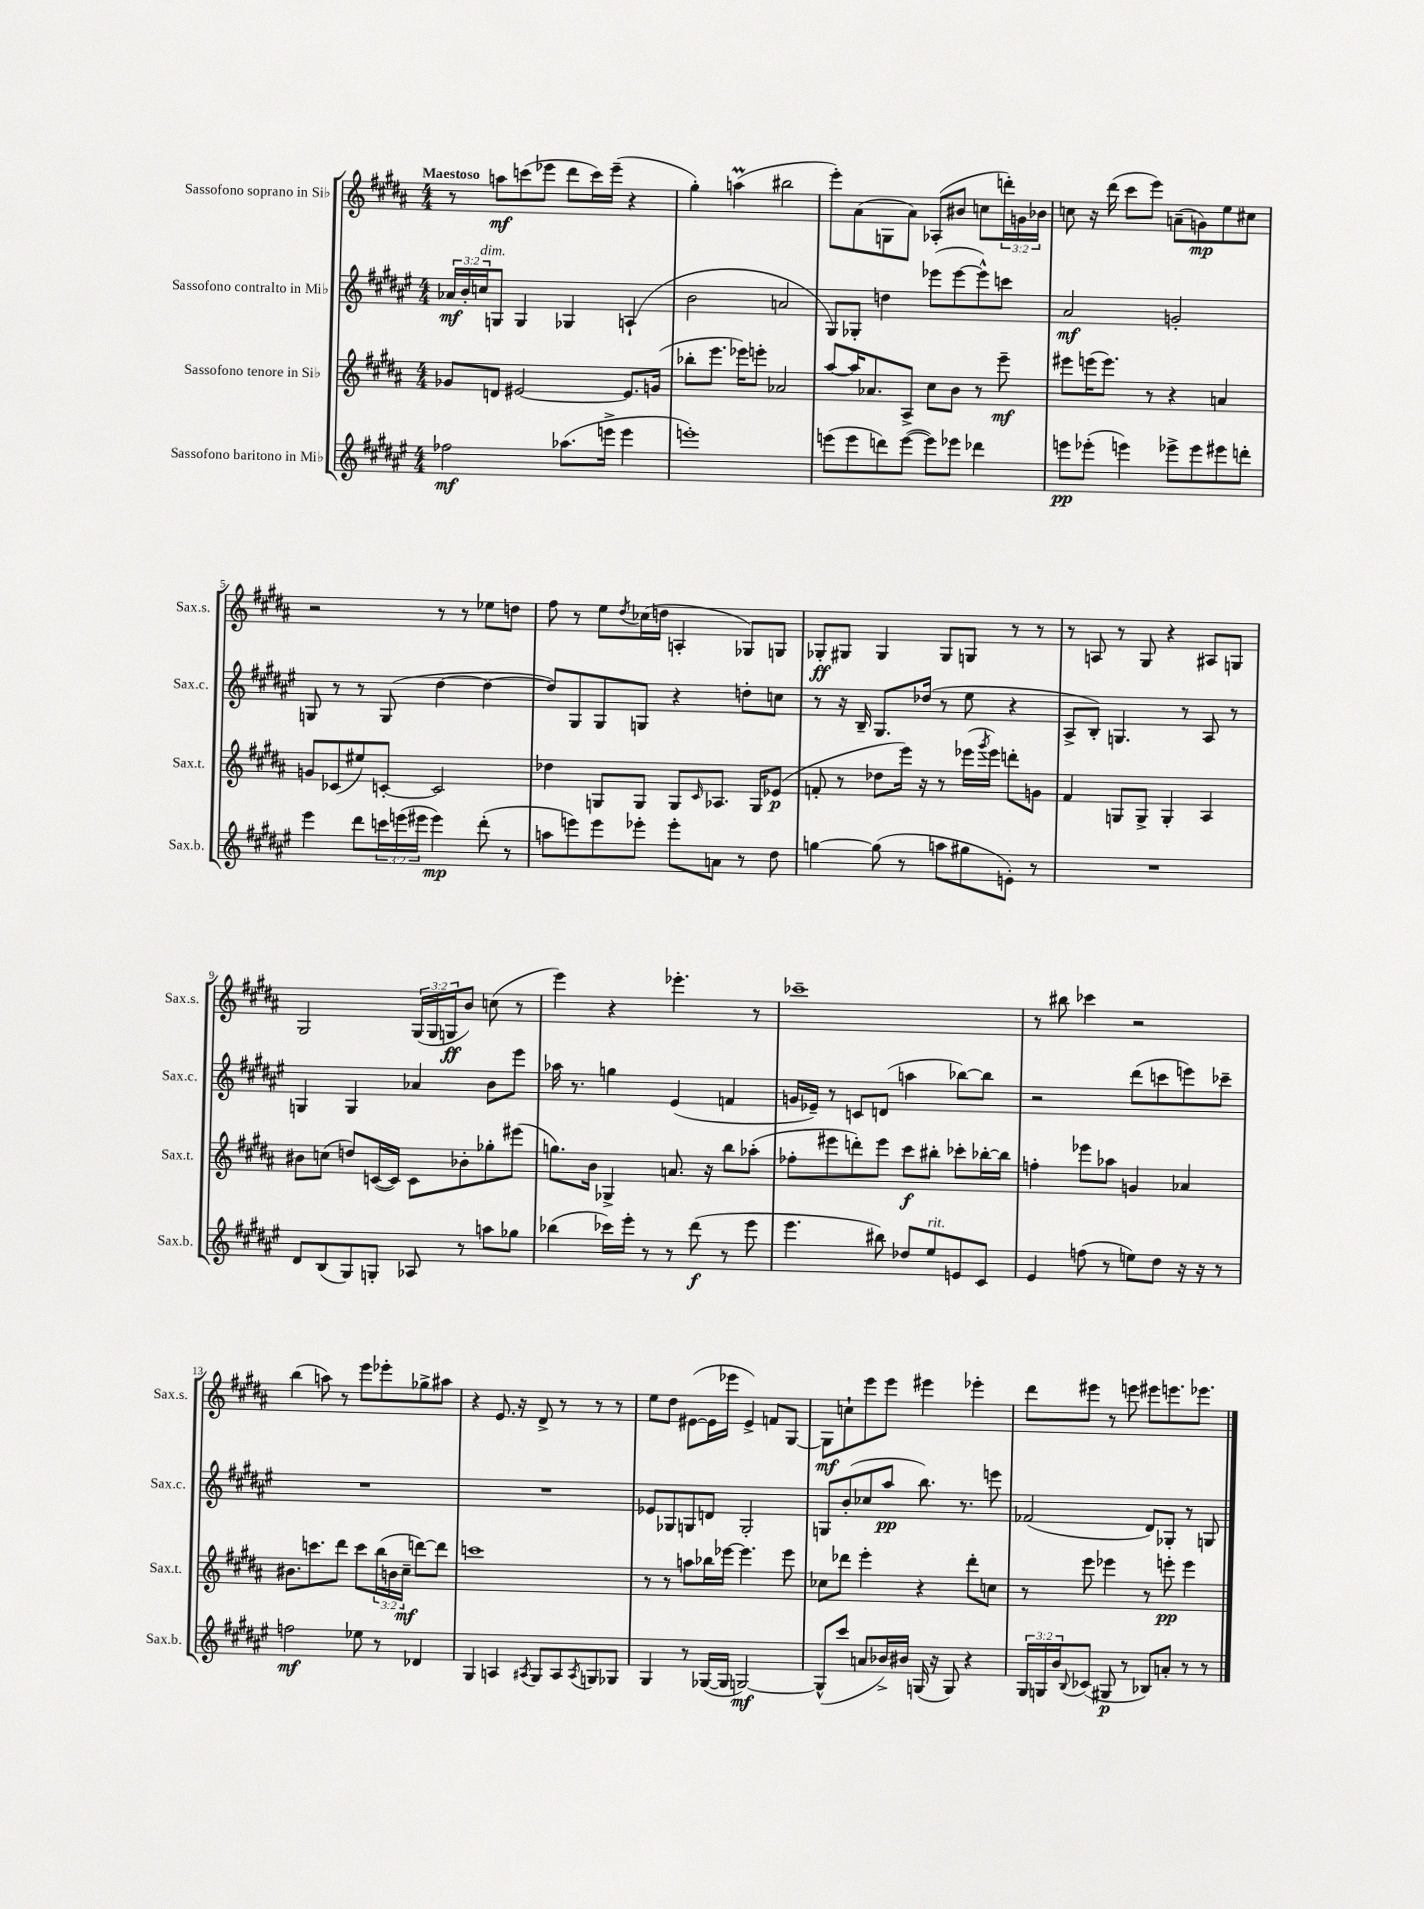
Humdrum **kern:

**kern	**kern	**kern	**kern
*staff4	*staff3	*staff2	*staff1
*clefG2	*clefG2	*clefG2	*clefG2
*k[f#c#g#d#a#e#]	*k[f#c#g#d#a#]	*k[f#c#g#d#a#e#]	*k[f#c#g#d#a#]
*M4/4	*M4/4	*M4/4	*M4/4
2ff-\	8g-/L	24a-/LL	8r
.	.	24b'/	.
.	.	24cc/J	.
.	8d/J	8G/J	8aa\L
.	[2e#/	4G/	(8ccc\
.	.	.	8eee-\J
(8.aa-\L	.	4G-/	8ddd#\L
.	.	.	16ccc\L)
16eee^\Jk	.	.	(16eee-~\JJ
4eee\	8.e#/]L	(4A`/	4r
.	(16g/Jk	.	.
=	=	=	=
1eee')	8bb-'\L	2b\	4gg#'\)
.	8.eee\J	.	.
.	.	.	(4aa\
.	16eee-\LK)	.	.
.	8eee'\J	.	.
.	2a-/	2a/	2bb#\
=	=	=	=
(8eee\L	[8aa#/L	8G#/L)	8eee'\L)
8eee\	16aa#/]K	8G-'/J	(8a#\
.	8.a-/	.	.
8ddd\)	.	4dd\	8G\
([8eee\J	8A#^/J	.	8a#\J)
8eee\]L)	8cc#\L	(8eee-\L	(8A-'/L
8eee-\J	8b\J	[8eee-\	8b#/J
4ddd-\	8r	8eee-^^\])	8cc\L
.	8eee~\	8ccc\J	24ddd'\L)
.	.	.	24g\
.	.	.	24b-\JJ
=	=	=	=
8eee\L	8eee#\L	2a#/	8cc\
(8eee-'\J	(16eee\K	.	16r
.	8.eee\J)	.	(16ddd#\
4eee\)	.	.	8ccc#\L
.	8r	.	8eee\J)
8eee-^\L	4r	2g'/	(8a~\L
8eee-\	.	.	8g\)
8eee#\	4a/	.	8ee\
8ddd'\J	.	.	8cc#\J
=	=	=	=
4eee#\	8g/L	8G/	2r
.	(8c-/	8r	.
8ddd#\L	8ee#/)	8r	.
24ccc\L	[8c'/J	(8G/	.
(24eee\	.	.	.
24eee#\JJ	.	.	.
4eee#\)	2c/]	[4dd#\	8r
.	.	.	8r
(8ddd#'\	.	4dd#\_	8ee-\L
8r	.	.	8dd\J
=	=	=	=
8aa\L	4dd-\	8dd#/]L)	8ff#\
8eee\)	.	8G#/	8r
8eee\	8G/L	8G#/	8ee\L
.	.	.	8qdd#/
8eee-'\J	8G/J	8G/J	(16cc-\L
.	.	.	16dd\JJ
8eee-'\L	8G/L	4r	4A'/
.	16qqc#/	.	.
8a\J	8.A-/J	.	.
8r	.	8dd'\L	8G-/L)
.	16G/LK	.	.
8dd#\	(8e-/J	8cc\J	8G/J
=	=	=	=
[4gg\	8f'/	8r	8G-'/L
.	8r	16r	8G#/J
.	.	16B~/	.
(8gg\]	8dd-\L	8.G#/L	4G#/
8r	16eee\Jk)	.	.
.	16r	(16dd-/Jk	.
8aa\L	8r	8r	8G#/L
8gg#\	(16eee-\LL	8ee#\	8G/J
.	8qggg#/	.	.
.	16eee-\JJ)	.	.
8e'\J)	8ddd'\L	4r	8r
8r	8g\J	.	8r
=	=	=	=
1r	4f#/	8A#^/L	8r
.	.	8B'/J)	8A/
.	8G/L	4.G/	8r
.	8G^/J	.	8G#/
.	4G'/	.	4r
.	.	8r	.
.	4A#/	8A#/	8A#/L
.	.	8r	8G/J
=	=	=	=
8d#/L	8b#\L	4G/	2G#/
(8B/	(8cc\J	.	.
8G#/)	8dd/L)	4G/	.
8G'/J	([16c/L	.	.
.	16c/]JJ)	.	.
8A-/	8c\L	4a-/	(24G#/LL
.	.	.	24G#/
.	.	.	24G/J
8r	8b-'\	.	8b/J)
8aa\L	8gg-'\	8b\L	(8cc\
8gg-\J	(8eee#\J	8eee#\J	8r
=	=	=	=
(4bb-\	8.gg\L)	16aa-\	4eee\)
.	.	8.r	.
.	16b\Jk	.	.
16ccc-\LL)	4G-^/	4gg\	4r
16eee#'\JJ	.	.	.
8r	.	.	.
8r	8.a/	(4e#/	4.eee-'\
(8ddd#\	.	.	.
.	16r	.	.
8r	8bb\L	4f/	.
8eee#\	(8aa-'\J	.	8r
=	=	=	=
4.eee#\	8ff-'\L	16g/LL	1ccc-~
.	.	16e-~/JJ)	.
.	8eee#\	8r	.
.	8ddd'\)	8c/L	.
8bb#\)	8eee#\J	(8d/J	.
8dd-/L	8ccc#\L	4aa\	.
8ee#/	8bb#'\J	.	.
8e/	8ccc-'\L	[8bb-\L)	.
8c#/J	[16bb-'\L	8bb-\]J	.
.	16bb-\]JJ	.	.
=	=	=	=
4e#/	4ff'\	2r	8r
.	.	.	8bb#\
(8ff\	8eee-\L	.	4ccc-\
8r	8aa-\J	.	.
8ee\L)	4g/	(8ddd#\L	2r
8dd#\J	.	8ccc\	.
16r	4a-/	8eee\)	.
16r	.	.	.
8r	.	8ccc-~\J	.
=	=	=	=
2ff\	8.b#\L	1r	(4bb\
.	8.ccc\	.	.
.	.	.	8aa\)
.	8ddd#\J	.	8r
8ee-\	8ccc\L	.	8eee\L
8r	(24bb\L	.	8eee-'\
.	24b\	.	.
.	24cc#~\JJ	.	.
4d-/	[8ddd\L)	.	8gg-^\
.	8ddd\]J	.	8aa#\J
=	=	=	=
4G#/	1ccc	1r	4r
4A/	.	.	8.e/
.	.	.	16r
8qA#/	.	.	.
8G#/L	.	.	8d#^/
8A#/	.	.	8r
8qA#/	.	.	.
8G/	.	.	8r
8G-/J	.	.	8r
=	=	=	=
4G#/	8r	8e-/L	8ee\L
.	8r	8G-/	8dd#\J
8r	8aa\L	8G/	([8e#\L
([16G-/LL	16bb-\L	8d/J	16e#\]L
16G-/]JJ	[16eee-\JJ	.	16eee-\JJ
[2G/)	4.eee-\]	2G'/	4e#^/)
.	.	.	8f/L
.	8eee-\	.	[8G#/J
=	=	=	=
(8G^^/]L	8cc-\L	8G/L	8G#\]L
8ccc#/J	8ddd-\J	(8b'/	8cc`\
8a/L	4eee'\	8cc-/	8eee\
16b-^/L)	.	8aa#/J	8eee\J
16b#/JJ	.	.	.
(16G/	4r	8.bb\)	4eee#\
16r	.	.	.
8G/)	.	.	.
.	.	8.r	.
4r	8ddd-'\L	.	4eee-'\
.	8cc\J	8eee\	.
=	=	=	=
24G#/LL	8r	(2f-/	8ddd#\L
24G/	.	.	.
24b/J	.	.	.
8qqB/	.	.	.
(8c-/J	8eee\	.	8eee#\J
8G#/	4eee-\	.	8r
8r	.	.	8eee\
8B-/L)	8r	8d#/L)	8eee#\L
8a'/J	8eee'\	8G-'/J	8.eee\
8r	4eee\	8r	.
.	.	.	8.eee-\J
8r	.	8G/	.
==	==	==	==
*-	*-	*-	*-
